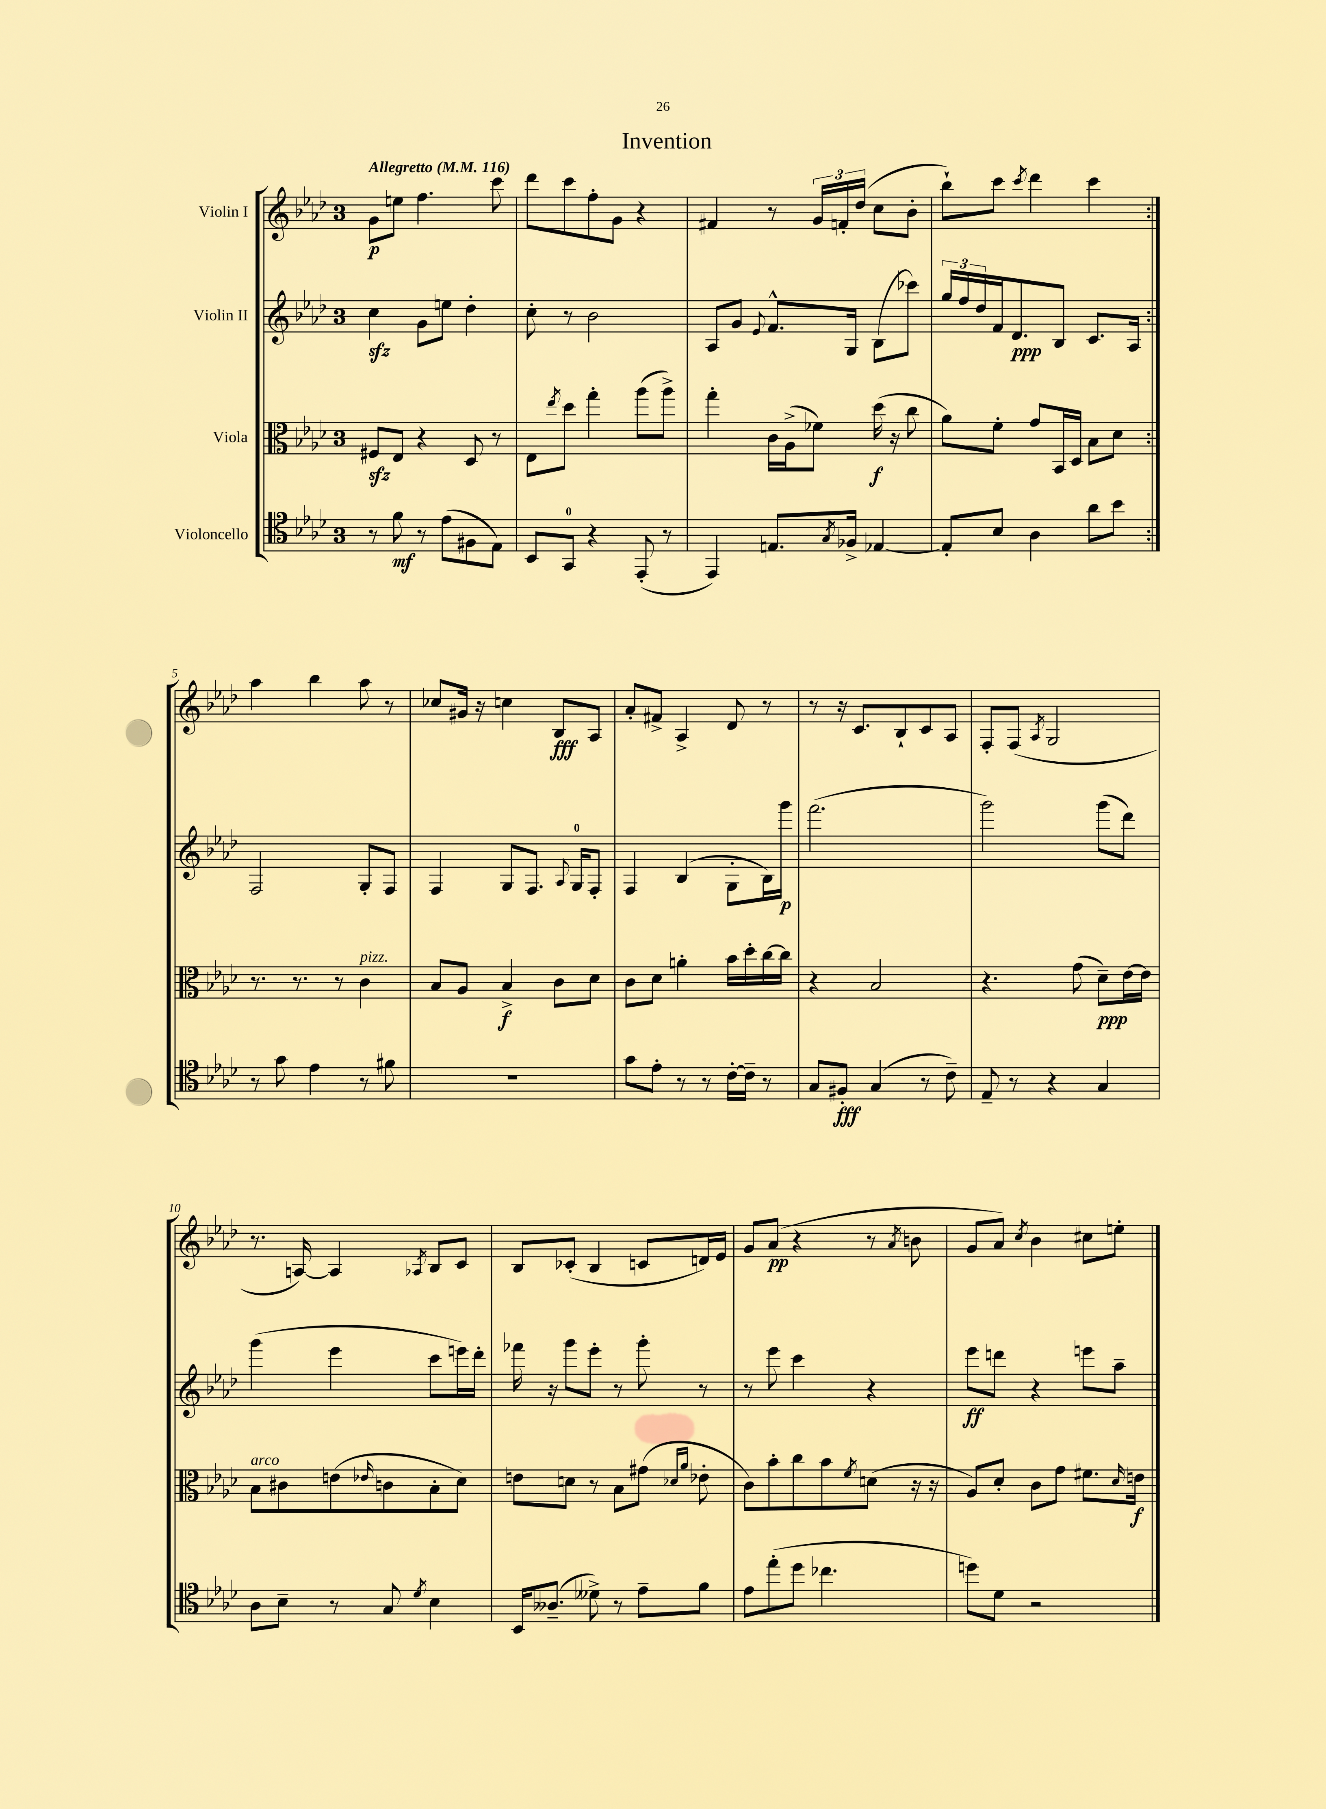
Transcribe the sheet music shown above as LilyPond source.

\header { title = "Invention" }
<<
\new StaffGroup <<
\new Staff = "s0" \with { instrumentName = "Violin I" } {
    \clef treble \key aes \major \once \override Staff.TimeSignature.style = #'single-digit \time 3/4 \tempo "Allegretto" 4 = 116
    \repeat volta 2 { g'8\p e''8 f''4. c'''8 |
    des'''8 c'''8 f''8-. g'8 r4 |
    fis'4 r8 \tuplet 3/2 { g'16 f'16-. des''16( } c''8 bes'8-. |
    bes''8-!) c'''8 \acciaccatura { c'''8 } des'''4 c'''4 | }
    aes''4 bes''4 aes''8 r8 |
    ces''8 gis'16 r16 c''4 bes8\fff aes8 |
    aes'8-. fis'8-> aes4-> des'8 r8 |
    r8 r16 c'8. bes8-! c'8 aes8 |
    f8-. f8( \acciaccatura { aes8 } g2 |
    r8. a16~) a4 \acciaccatura { aes8 } bes8 c'8 |
    bes8 ces'8-.( bes4 c'8 d'16) ees'16 |
    g'8 aes'8\pp( r4 r8 \acciaccatura { aes'8 } b'8 |
    g'8 aes'8) \acciaccatura { c''8 } bes'4 cis''8 e''8-. \bar "|." |
}
\new Staff = "s1" \with { instrumentName = "Violin II" } {
    \clef treble \key aes \major \once \override Staff.TimeSignature.style = #'single-digit \time 3/4
    \repeat volta 2 { c''4\sfz g'8 e''8 des''4-. |
    c''8-. r8 bes'2 |
    aes8 g'8 \appoggiatura { ees'8 } f'8.-^ g16 bes8( ces'''8) |
    \tuplet 3/2 { g''16 f''16 des''16 } f'16 des'8.\ppp bes8 c'8. aes16 | }
    f2 g8-. f8 |
    f4 g8 f8. \appoggiatura { aes8 } g16-0 f8-. |
    f4 bes4( g8-. bes16) g'''16\p |
    f'''2.( |
    g'''2) g'''8( des'''8) |
    g'''4( ees'''4 c'''8 e'''16) des'''16-. |
    fes'''16 r16 g'''8 ees'''8-. r8 g'''8-. r8 |
    r8 ees'''8 c'''4 r4 |
    ees'''8\ff d'''8 r4 e'''8 aes''8-- \bar "|." |
}
\new Staff = "s2" \with { instrumentName = "Viola" } {
    \clef alto \key aes \major \once \override Staff.TimeSignature.style = #'single-digit \time 3/4
    \repeat volta 2 { fis8\sfz ees8 r4 des8 r8 |
    ees8 \acciaccatura { ees''8 } des''8 g''4-. aes''8( aes''8->) |
    g''4-. c'16 aes16->( fes'8) des''16\f( r16 c''8 |
    aes'8) f'8-. g'8 bes,16 des16 bes8 des'8 | }
    r8. r8. r8 c'4^\markup { \italic "pizz." } |
    bes8 aes8 bes4->\f c'8 des'8 |
    c'8 des'8 a'4-. bes'16 des''16-. c''16~ c''16 |
    r4 bes2 |
    r4. g'8( des'8--\ppp) ees'16~ ees'16 |
    bes8^\markup { \italic "arco" } cis'8 e'8( \grace { ees'16 } c'8 bes8-. des'8) |
    e'8 d'8 r8 bes8 gis'8( \grace { des'16 aes'16 } ees'8-. |
    c'8) bes'8-. c''8 bes'8 \acciaccatura { f'8 } d'8( r16 r16 |
    aes8) des'8-. c'8 g'8 fis'8. \grace { des'16 } e'16\f \bar "|." |
}
\new Staff = "s3" \with { instrumentName = "Violoncello" } {
    \clef tenor \key aes \major \once \override Staff.TimeSignature.style = #'single-digit \time 3/4
    \repeat volta 2 { r8 f'8\mf r8 ees'8( fis8 ees8) |
    bes,8 g,8-0 r4 ees,8-.( r8 |
    ees,4) e8. \acciaccatura { g8 } fes16-> ees4~ |
    ees8-. bes8 aes4 aes'8 bes'8 | }
    r8 g'8 ees'4 r8 fis'8 |
    R2. |
    g'8 ees'8-. r8 r8 c'16~-. c'16-- r8 |
    g8 fis8-.\fff g4( r8 c'8--) |
    ees8-- r8 r4 g4 |
    aes8 bes8-- r8 g8 \acciaccatura { des'8 } bes4 |
    bes,16 aeses8.--( deses'8->) r8 ees'8-- f'8 |
    ees'8 ees''8-.( des''8 ces''4. |
    d''8) des'8 r2 \bar "|." |
}
>>
>>
